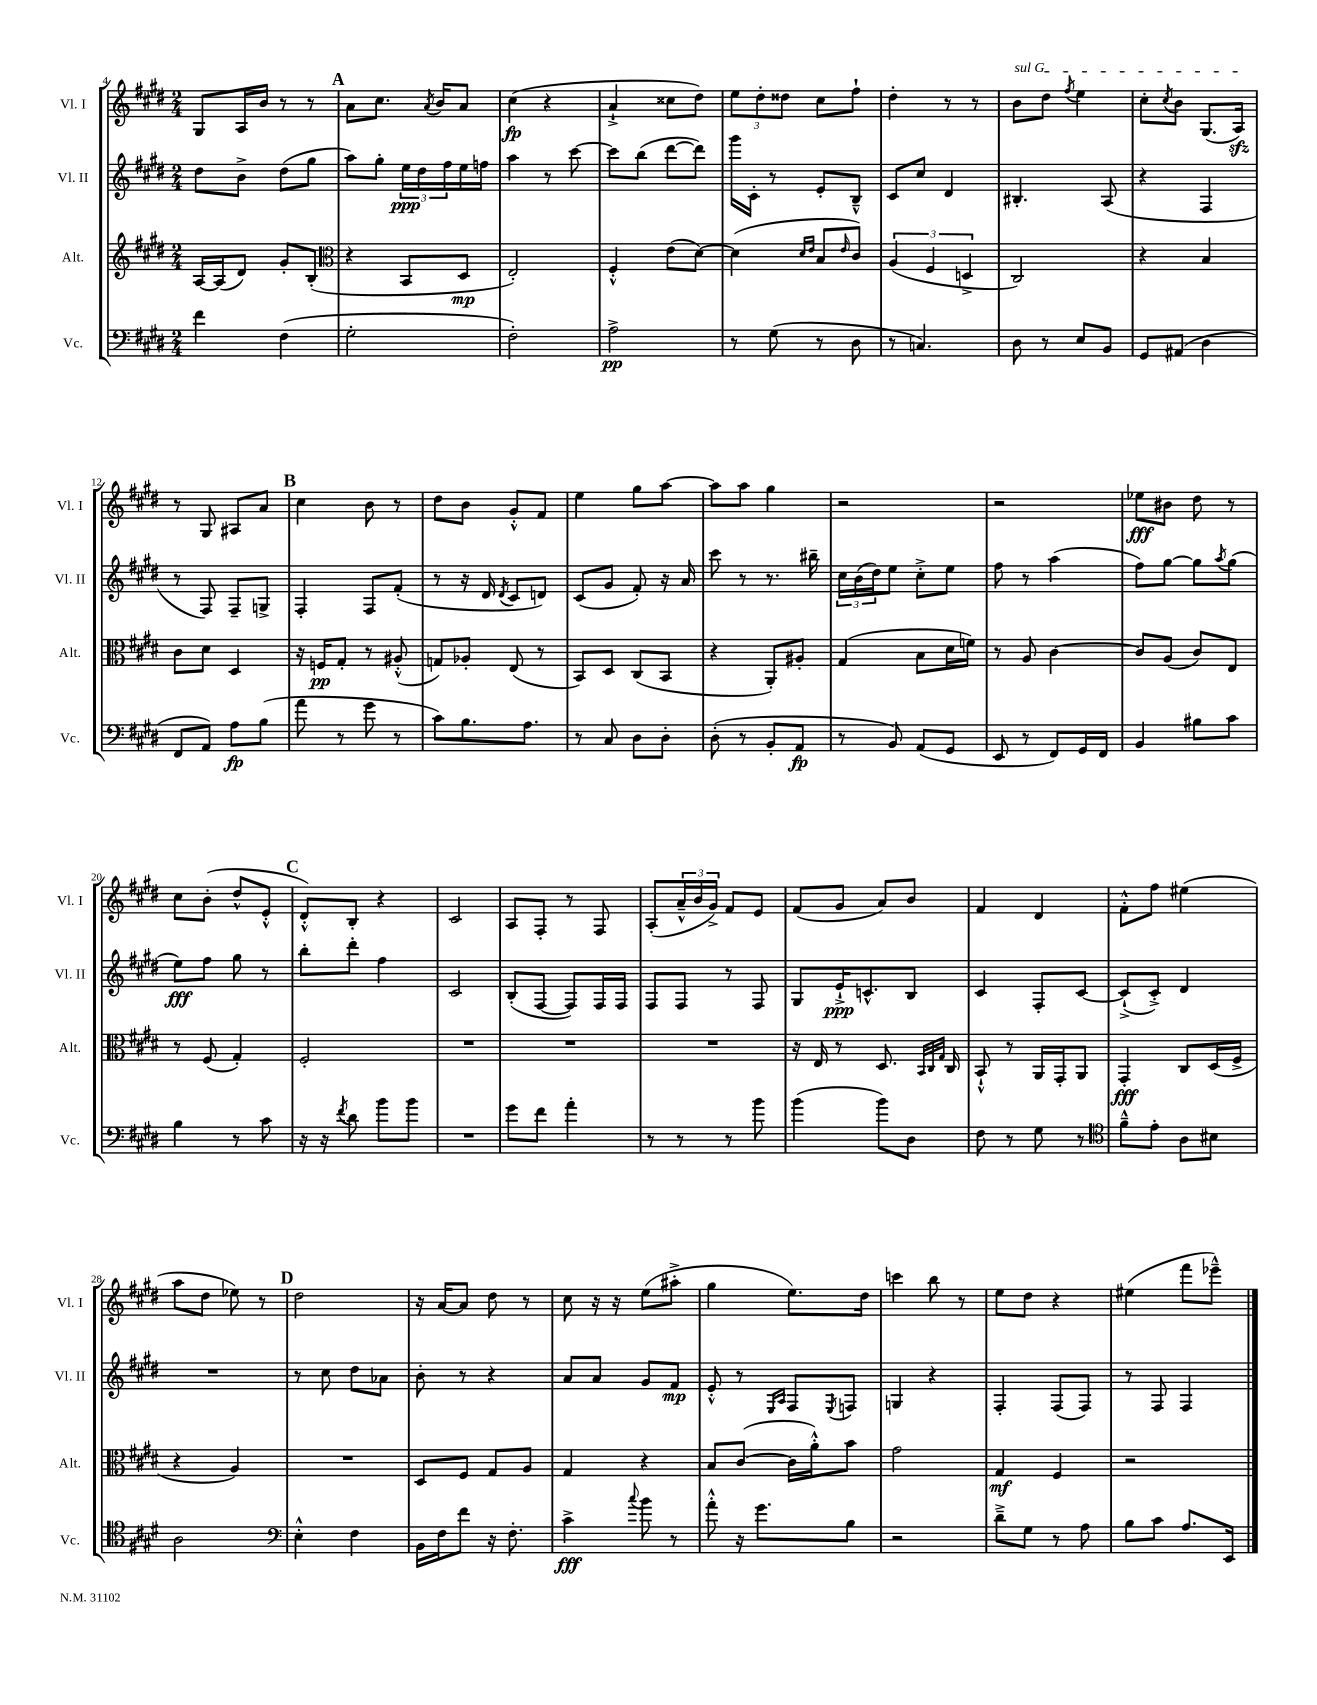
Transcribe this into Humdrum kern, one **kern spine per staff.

**kern	**dynam	**kern	**dynam	**kern	**dynam	**kern	**dynam
*part4	*part4	*part3	*part3	*part2	*part2	*part1	*part1
*staff4	*staff4	*staff3	*staff3	*staff2	*staff2	*staff1	*staff1
*I"Vc.	*	*I"Alt.	*	*I"Vl. II	*	*I"Vl. I	*
*I'Vc.	*	*I'Alt.	*	*I'Vl. II	*	*I'Vl. I	*
*clefF4	*	*clefG2	*	*clefG2	*	*clefG2	*
*k[f#c#g#d#]	*	*k[f#c#g#d#]	*	*k[f#c#g#d#]	*	*k[f#c#g#d#]	*
*M2/4	*	*M2/4	*	*M2/4	*	*M2/4	*
=4	=4	=4	=4	=4	=4	=4	=4
4f#\	.	[16A/LL	.	8dd#\L	.	8G#/L	.
.	.	(16A/J]	.	.	.	.	.
.	.	8d#/J)	.	8b^\J	.	16A/L	.
.	.	.	.	.	.	16b/JJ	.
(4F#\	.	8g#'/L	.	(8dd#\L	.	8r	.
.	.	(8B'/J	.	8gg#\J	.	8r	.
!!LO:REH:place=s1:t=A
=5	=5	=5	=5	=5	=5	=5	=5
*	*	*clefC3	*	*	*	*	*
2G#'\	.	4r	.	8aa\L)	.	8a\L	.
.	.	.	.	8gg#'\J	.	8.cc#\J	.
.	.	8BB/L	.	24ee\LL	ppp	.	.
.	.	.	.	24dd#\	.	.	.
.	.	.	.	.	.	8qa/	.
.	.	.	.	.	.	16b/KL	.
.	.	.	.	24ff#\	.	.	.
.	.	8D#/J	mp	16ee\	.	8a/J	.
.	.	.	.	16ffn\JJ	.	.	.
=6	=6	=6	=6	=6	=6	=6	=6
2F#'\)	.	2E'/)	.	4aa\	.	(4cc#\	fp
.	.	.	.	8r	.	4r	.
.	.	.	.	[8ccc#\	.	.	.
=7	=7	=7	=7	=7	=7	=7	=7
2A^\	pp	4F#'^^/	.	8ccc#\L]	.	4a`^/	.
.	.	.	.	(8bb\J	.	.	.
.	.	(8e\L	.	[8ddd#\L	.	8cc##X\L	.
.	.	[8d#\J)	.	8ddd#\J])	.	8dd#\J)	.
=8	=8	=8	=8	=8	=8	=8	=8
8r	.	(4d#\]	.	16ggg#\LL	.	12ee\L	.
.	.	.	.	16c#'\JJ	.	.	.
.	.	.	.	.	.	12dd#'\	.
(8G#\	.	.	.	8r	.	.	.
.	.	.	.	.	.	12dd##X\J	.
.	.	16qqd#/LL	.	.	.	.	.
.	.	16qqe/JJ	.	.	.	.	.
8r	.	8B/L	.	8e'/L	.	8cc#\L	.
.	.	16qqe/	.	.	.	.	.
8D#\	.	8c#/J)	.	8B~^^/J	.	8ff#`\J	.
=9	=9	=9	=9	=9	=9	=9	=9
8r	.	(6A/	.	8c#/L	.	4dd#'\	.
4.Cn/)	.	.	.	8cc#/J	.	.	.
.	.	6F#/	.	.	.	.	.
.	.	.	.	4d#/	.	8r	.
.	.	6Dn^/	.	.	.	.	.
.	.	.	.	.	.	8r	.
=10	=10	=10	=10	=10	=10	=10	=10
!	!	!	!	!	!	!LO:TX:a:i:t=sul G	!
8D#\	.	2C#/)	.	4.B#X'/	.	8b\L	.
8r	.	.	.	.	.	8dd#\J	.
.	.	.	.	.	.	8qff#/	.
8E/L	.	.	.	.	.	4ee\	.
8BB/J	.	.	.	(8A/	.	.	.
=11	=11	=11	=11	=11	=11	=11	=11
8GG#/L	.	4r	.	4r	.	8cc#'\L	.
.	.	.	.	.	.	8qcc#/	.
(8AA#X/J	.	.	.	.	.	8b\J	.
4D#\	.	4B/	.	4F#/	.	(8.G#/L	.
.	.	.	.	.	.	16Azz/Jk)	.
!!LO:LB:g=z
=12	=12	=12	=12	=12	=12	=12	=12
8FF#/L	.	8c#\L	.	8r	.	8r	.
8AA/J)	.	8d#\J	.	8F#/)	.	8G#/	.
8A\L	fp	4D#/	.	8F#~/L	.	8A#X/L	.
(8B\J	.	.	.	8Gn^/J	.	8a/J	.
!!LO:REH:place=s1:t=B
=13	=13	=13	=13	=13	=13	=13	=13
8a\	.	16r	.	4F#'/	.	4cc#\	.
.	.	16Fn/KL	pp	.	.	.	.
8r	.	8G#'/J	.	.	.	.	.
8g#\	.	8r	.	8F#/L	.	8b\	.
8r	.	(8A#X'^^/	.	(8f#'/J	.	8r	.
=14	=14	=14	=14	=14	=14	=14	=14
8c#\L)	.	8Gn/L)	.	8r	.	8dd#\L	.
8.B\	.	8A-X'/J	.	16r	.	8b\J	.
.	.	.	.	16d#/	.	.	.
.	.	.	.	8qd#/	.	.	.
.	.	(8E/	.	8c#/L	.	8g#'^^/L	.
8.A\J	.	.	.	.	.	.	.
.	.	8r	.	8dn/J)	.	8f#/J	.
=15	=15	=15	=15	=15	=15	=15	=15
8r	.	8BB/L)	.	(8c#/L	.	4ee\	.
8C#/	.	8D#/J	.	8g#/J	.	.	.
8D#\L	.	(8C#/L	.	8f#'/)	.	8gg#\L	.
8D#'\J	.	8BB/J	.	16r	.	[8aa\J	.
.	.	.	.	16a/	.	.	.
=16	=16	=16	=16	=16	=16	=16	=16
(8D#'\	.	4r	.	8ccc#\	.	8aa\L]	.
8r	.	.	.	8r	.	8aa\J	.
8BB'/L	.	8AA'/L)	.	8.r	.	4gg#\	.
8AA/J	fp	8A#X'/J	.	.	.	.	.
.	.	.	.	16bb#X~\	.	.	.
=17	=17	=17	=17	=17	=17	=17	=17
8r	.	(4G#/	.	24cc#\LL	.	2r	.
.	.	.	.	(24b\	.	.	.
.	.	.	.	24dd#\J)	.	.	.
8BB/)	.	.	.	8ee\J	.	.	.
(8AA/L	.	8B\L	.	8cc#'^\L	.	.	.
8GG#/J	.	16d#\L	.	8ee\J	.	.	.
.	.	16fn\JJ)	.	.	.	.	.
=18	=18	=18	=18	=18	=18	=18	=18
8EE/	.	8r	.	8ff#\	.	2r	.
8r	.	8A/	.	8r	.	.	.
8FF#/L)	.	[4c#\	.	(4aa\	.	.	.
16GG#/L	.	.	.	.	.	.	.
16FF#/JJ	.	.	.	.	.	.	.
=19	=19	=19	=19	=19	=19	=19	=19
4BB/	.	8c#/L]	.	8ff#\L)	.	8ee-X\L	fff
.	.	(8A/J	.	[8gg#\J	.	8b#X\J	.
8B#X\L	.	8c#/L)	.	8gg#\L]	.	8dd#\	.
.	.	.	.	8qaa/	.	.	.
8c#\J	.	8E/J	.	(8gg#\J	.	8r	.
!!LO:LB:g=z
=20	=20	=20	=20	=20	=20	=20	=20
4B\	.	8r	.	8ee\L)	fff	8cc#\L	.
.	.	(8F#/	.	8ff#\J	.	(8b'\J	.
8r	.	4G#'/)	.	8gg#\	.	8dd#^^/L	.
8c#\	.	.	.	8r	.	8e'^^/J	.
!!LO:REH:place=s1:t=C
=21	=21	=21	=21	=21	=21	=21	=21
16r	.	2F#'/	.	8bb'\L	.	8d#'^^/L)	.
16r	.	.	.	.	.	.	.
8qf#/	.	.	.	.	.	.	.
8d#\	.	.	.	8ddd#'\J	.	8B'/J	.
8b\L	.	.	.	4ff#\	.	4r	.
8b\J	.	.	.	.	.	.	.
=22	=22	=22	=22	=22	=22	=22	=22
2r	.	2r	.	2c#/	.	2c#/	.
=23	=23	=23	=23	=23	=23	=23	=23
8g#\L	.	2r	.	(8B'/L	.	8A/L	.
8f#\J	.	.	.	[8F#/J	.	8F#'/J	.
4a'\	.	.	.	8F#/L])	.	8r	.
.	.	.	.	16F#/L	.	8F#/	.
.	.	.	.	16F#/JJ	.	.	.
=24	=24	=24	=24	=24	=24	=24	=24
8r	.	2r	.	8F#/L	.	(8A'/L	.
8r	.	.	.	8F#/J	.	24a~^^/L	.
.	.	.	.	.	.	24b/	.
.	.	.	.	.	.	24g#^/JJ)	.
8r	.	.	.	8r	.	8f#/L	.
8b\	.	.	.	8F#/	.	8e/J	.
=25	=25	=25	=25	=25	=25	=25	=25
(4b\	.	16r	.	8G#/L	.	(8f#/L	.
.	.	16E/	.	.	.	.	.
.	.	8r	.	16e`^/K	ppp	8g#/J	.
.	.	.	.	8.cn^^/	.	.	.
8b\L)	.	8.D#/	.	.	.	8a/L)	.
8D#\J	.	.	.	8B/J	.	8b/J	.
.	.	32qqBB/LLL	.	.	.	.	.
.	.	32qqC#/	.	.	.	.	.
.	.	32qqG#/JJJ	.	.	.	.	.
.	.	16C#/	.	.	.	.	.
=26	=26	=26	=26	=26	=26	=26	=26
8F#\	.	8BB`^^/	.	4c#/	.	4f#/	.
8r	.	8r	.	.	.	.	.
8G#\	.	16AA/LL	.	8F#'/L	.	4d#/	.
.	.	16GG#'/J	.	.	.	.	.
8r	.	8AA/J	.	[8c#/J	.	.	.
=27	=27	=27	=27	=27	=27	=27	=27
*clefC4	*	*	*	*	*	*	*
8f#~^^\L	.	4GG#'/	fff	(8c#`^/L]	.	8f#'^^\L	.
8e'\J	.	.	.	8c#'^/J)	.	8ff#\J	.
8A\L	.	8C#/L	.	4d#/	.	(4ee#X\	.
8B#X\J	.	(16D#/L	.	.	.	.	.
.	.	16F#^/JJ	.	.	.	.	.
!!LO:LB:g=z
=28	=28	=28	=28	=28	=28	=28	=28
2A\	.	4r	.	2r	.	8aa\L	.
.	.	.	.	.	.	8dd#\J	.
.	.	4A/)	.	.	.	8ee-X\)	.
.	.	.	.	.	.	8r	.
!!LO:REH:place=s1:t=D
=29	=29	=29	=29	=29	=29	=29	=29
*clefF4	*	*	*	*	*	*	*
4E'^^\	.	2r	.	8r	.	2dd#\	.
.	.	.	.	8cc#\	.	.	.
4F#\	.	.	.	8dd#\L	.	.	.
.	.	.	.	8a-X\J	.	.	.
=30	=30	=30	=30	=30	=30	=30	=30
16BB\LL	.	8D#/L	.	8b'\	.	16r	.
16F#\J	.	.	.	.	.	[16a/KL	.
8f#\J	.	8F#/J	.	8r	.	8a/J]	.
16r	.	8G#/L	.	4r	.	8dd#\	.
8.F#'\	.	.	.	.	.	.	.
.	.	8A/J	.	.	.	8r	.
=31	=31	=31	=31	=31	=31	=31	=31
4c#^\	fff	4G#/	.	8a/L	.	8cc#\	.
.	.	.	.	8a/J	.	16r	.
.	.	.	.	.	.	16r	.
8qqcc#/	.	.	.	.	.	.	.
8b\	.	4r	.	8g#/L	.	(8ee\L	.
8r	.	.	.	8f#/J	mp	8aa#X'^\J	.
=32	=32	=32	=32	=32	=32	=32	=32
8a'^^\	.	8B/L	.	8e'^^/	.	4gg#\	.
16r	.	([8c#/J	.	8r	.	.	.
8.g#\L	.	.	.	.	.	.	.
.	.	.	.	16qqE/LL	.	.	.
.	.	.	.	16qqA/JJ	.	.	.
.	.	16c#\LL]	.	8F#/L	.	8.ee\L)	.
.	.	16a'^^\J)	.	.	.	.	.
.	.	.	.	8qE/	.	.	.
8B\J	.	8b\J	.	8Fn/J	.	.	.
.	.	.	.	.	.	16dd#\Jk	.
=33	=33	=33	=33	=33	=33	=33	=33
2r	.	2g#\	.	4Gn/	.	4cccn\	.
.	.	.	.	4r	.	8bb\	.
.	.	.	.	.	.	8r	.
=34	=34	=34	=34	=34	=34	=34	=34
8d#~^\L	.	4G#/	mf	4F#'/	.	8ee\L	.
8G#\J	.	.	.	.	.	8dd#\J	.
8r	.	4F#/	.	(8F#/L	.	4r	.
8A\	.	.	.	8F#/J)	.	.	.
=35	=35	=35	=35	=35	=35	=35	=35
8B\L	.	2r	.	8r	.	(4ee#X\	.
8c#\J	.	.	.	8F#/	.	.	.
8.A/L	.	.	.	4F#/	.	8fff#\L	.
.	.	.	.	.	.	8eee-X~^^\J)	.
16EE/Jk	.	.	.	.	.	.	.
==	==	==	==	==	==	==	==
*-	*-	*-	*-	*-	*-	*-	*-
